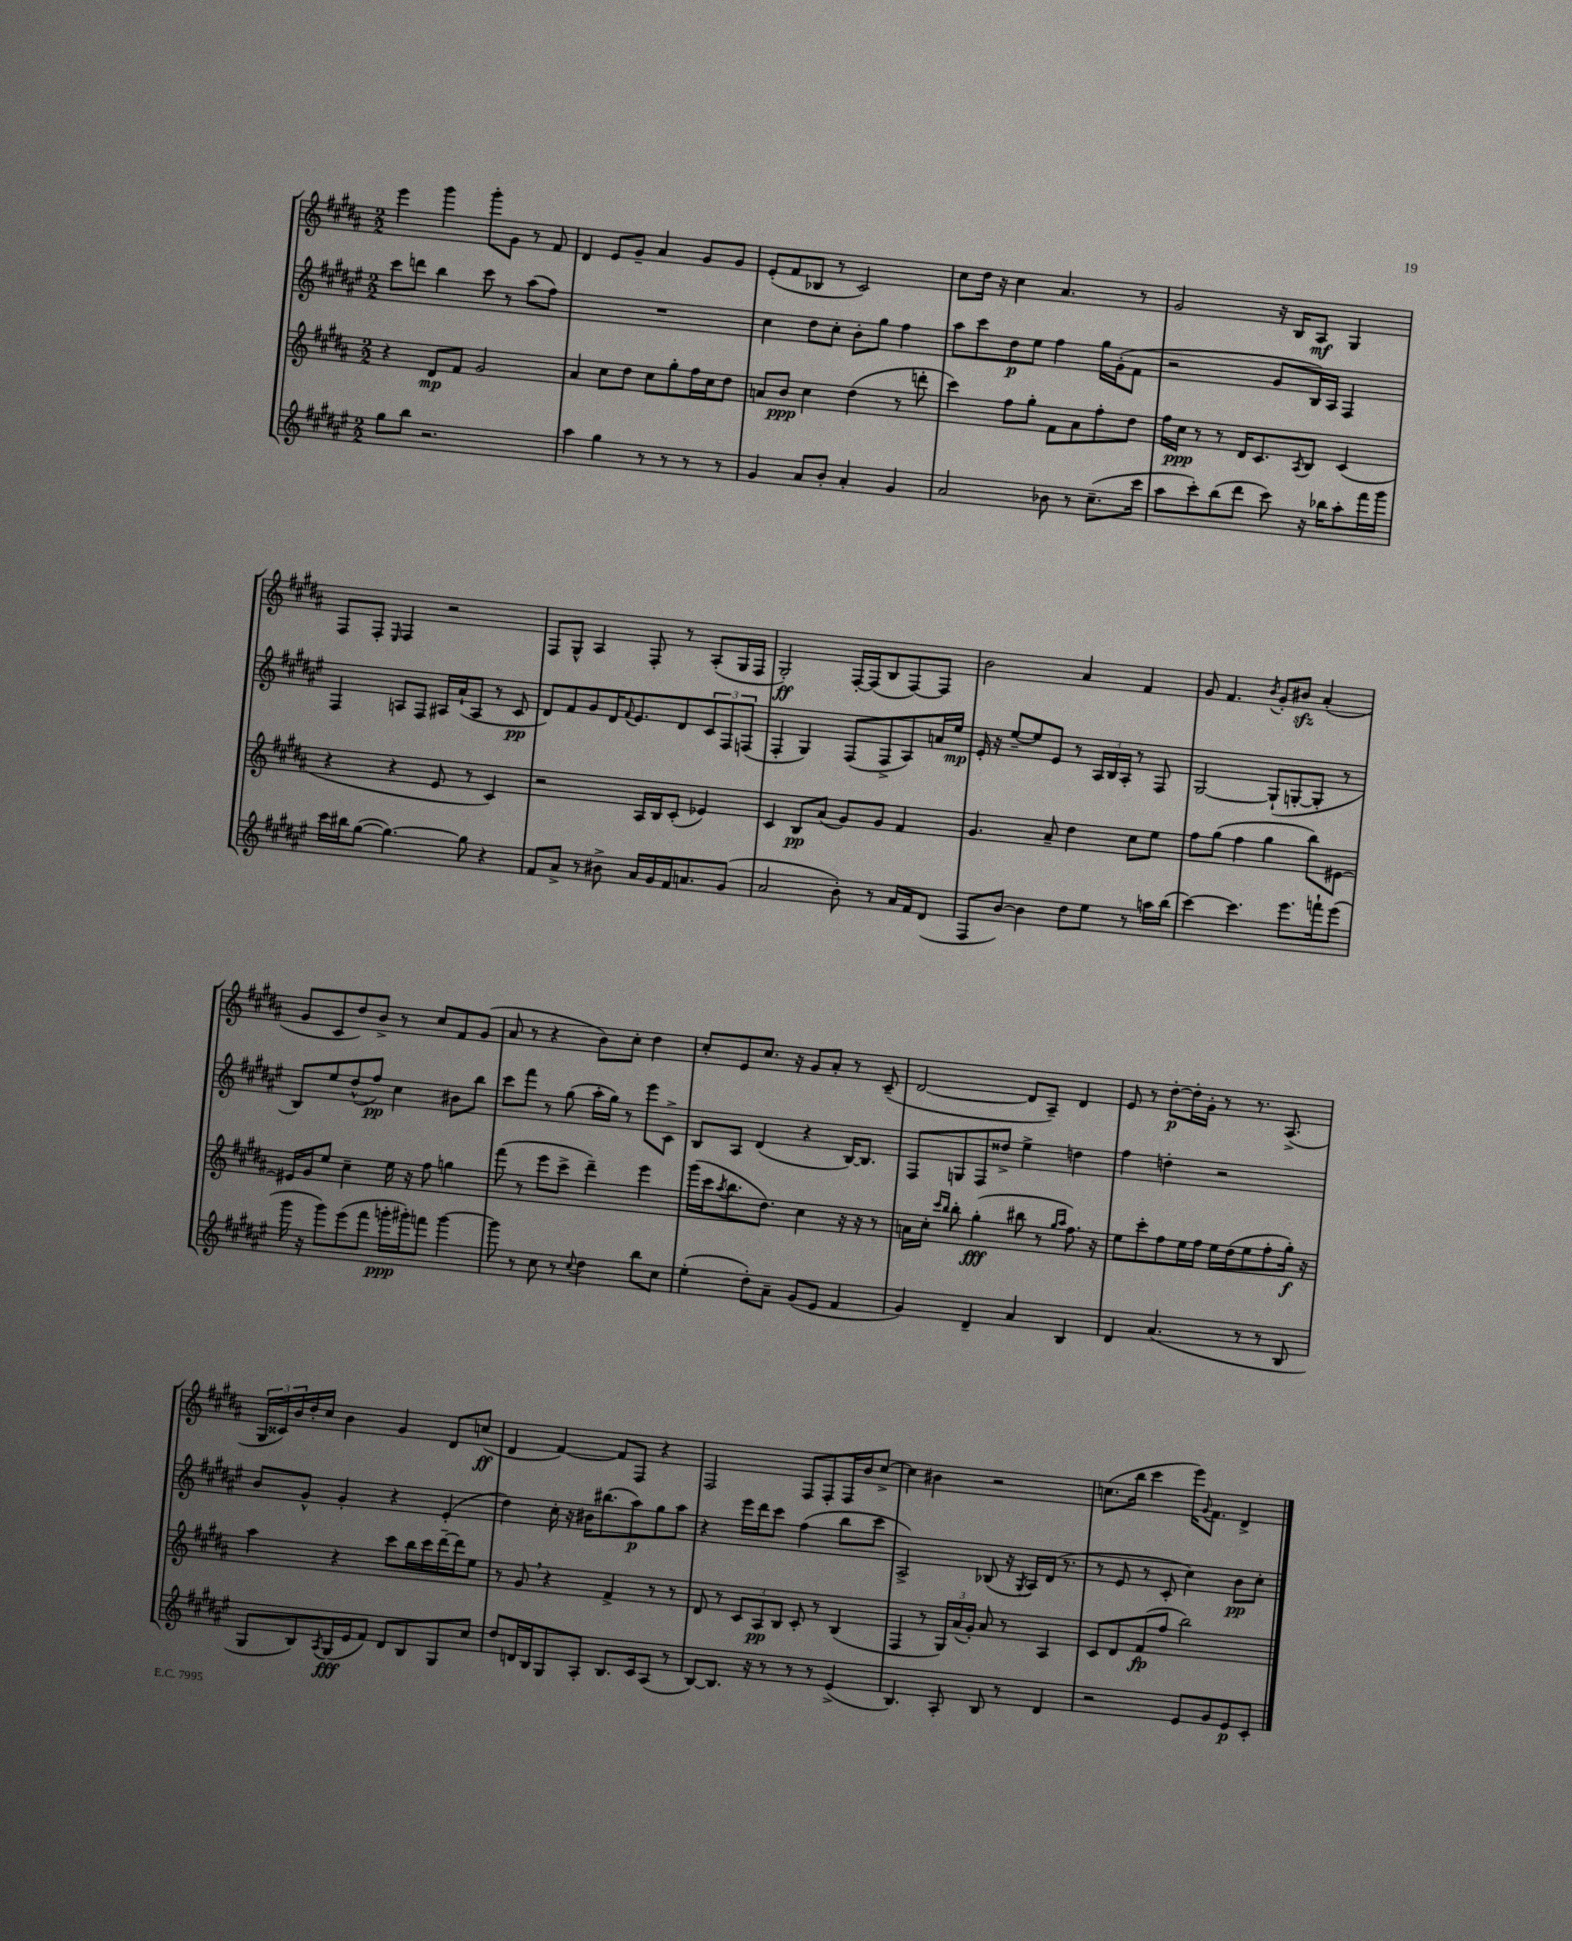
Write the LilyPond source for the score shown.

<<
\new StaffGroup <<
\new Staff = "s0" {
    \clef treble \key b \major \numericTimeSignature \time 2/2
    e'''4 gis'''4 gis'''8-. gis'8 r8 fis'8 |
    dis'4 e'8 gis'8-- ais'4 gis'8 gis'8 |
    e'8-.( fis'8 bes8 r8 cis'2) |
    cis''8 dis''16 r16 cis''4 ais'4. r8 |
    gis'2 r16 b16 ais8\mf gis4 |
    fis8 fis8-. \grace { e16 } fis4 r2 |
    fis8 gis8-^ ais4 fis8-. r8 ais8-.( gis16 fis16 |
    gis2-.\ff) fis16~-. fis16( b8 fis8~) fis8 |
    b'2 ais'4 fis'4 |
    gis'8 fis'4. \acciaccatura { b'8 } gis'8-. bis'8\sfz ais'4-.( |
    gis'8 cis'8 dis''8) b'8-> r8 cis''8 fis'8 gis'8( |
    ais'8 r8 r4 b'8) cis''8-. dis''4 |
    cis''8-. e'8 cis''8. r16 gis'8 ais'8-. r8 cis'8--( |
    dis'2~ dis'8 ais8--) dis'4 |
    e'8 r8 dis''8~-.\p dis''16-. gis'16-. r8 r8. ais8.->( |
    \tuplet 3/2 { gis16 cisis'16) b'16 } dis''16-. cis''16 b'4 gis'4 dis'8 c''8\ff( |
    dis'4 fis'4~) fis'8 fis8 r4 |
    fis2 fis8 fis8-. fis16 b'16 cis''8~-> |
    cis''4 bis'4 r2 |
    c''8.( b''16 cis'''4 e'''16) \appoggiatura { gis'8 } fis'8. dis'4-> \bar "|." |
}
\new Staff = "s1" {
    \clef treble \key fis \major \numericTimeSignature \time 2/2
    cis'''8 d'''8 b''4 cis'''8 r8 ais''8( fis''8) |
    R1 |
    cis''4 dis''8 cis''8-. b'8-. gis''8 fis''4 |
    ais''8 cis'''8 dis''8\p eis''8 fis''4 gis''16 gis'16-.( fis'8 |
    r2 gis'8 b16) ais16 fis4 |
    fis4 a8 fis8 ais16 ais'16-!( ais8 r8 cis'8\pp |
    dis'8) fis'8 gis'8 dis'16 \appoggiatura { fis'8 } eis'8. dis'8 \tuplet 3/2 { cis'8 fis8 f8( } |
    fis4-. gis4) fis8( fis8-> ais8) a'16 eis''16\mp |
    eis'16-. r16 eis''8~-- eis''8 eis'8 r8 \tuplet 3/2 { ais16 b16 ais16-. } r8 fis8 |
    gis2~ gis8-!( g8~-. g8-. r8 |
    b8) eis''8 dis''8-^( fis''8\pp) cis''4 bis'8 b''8 |
    cis'''8 fis'''8 r8 gis''8( ais''16-. gis''16) r8 eis'''8 cis'8-> |
    b8 ais8 dis'4( r4 b16~) b8. |
    fis8 g8 fis8 disis''8-> eis''4-> d''4 |
    fis''4 d''4-. r2 |
    b'8 gis'8-^ gis'4-. r4 eis'4-.( |
    dis''4) cis''16-. r16 bis'16 bis''8.( ais''8\p) gis''8 ais''8 |
    r4 eis'''16 dis'''16 cis'''8 fis''4( b''8 cis'''8 |
    ais2->) bes8( r16 \acciaccatura { gis8 } ais16) dis'16( r8. |
    r8 eis'8 r8 cis'8-. cis''4) b'8\pp cis''8-. \bar "|." |
}
\new Staff = "s2" {
    \clef treble \key b \major \numericTimeSignature \time 2/2
    r4 dis'8\mp fis'8 gis'2 |
    ais'4 cis''8 dis''8 cis''8 gis''8-. fis''16 cis''16 dis''8 |
    a'8 b'8\ppp cis''4 dis''4( r8 d'''8-. |
    cis'''4) fis''8 gis''8-. fis'8 ais'8 fis''8-. dis''8 |
    fis''16 cis''16\ppp r8 r8 dis'16 cis'8. \acciaccatura { ais8 } b8 cis'4( |
    r4 r4 e'8 r8 cis'4) |
    r2 ais16 b16 cis'8-.( ees'4) |
    cis'4 b8\pp ais'8( gis'8) gis'8 fis'4 |
    gis'4. ais'8-- dis''4 cis''8 e''8 |
    fis''8 gis''8( fis''4 gis''4 b''8) eis'8~ |
    eis'16 gis'16 e''8 cis''4-- e''16 r16 fis''8 g''4 |
    fis'''8( r8 e'''8 cis'''8-> dis'''4--) e'''4 |
    gis'''16( cis'''16 \acciaccatura { ais''8 } b''8. dis''8.) cis''4 r16 r16 r8 |
    a'16 cis''16-. \grace { cis'''16 b''16 } b''8-. gis''4-.\fff( bis''8 r8 \grace { gis''16 ais''16 } fis''8.) r16 |
    e''8 cis'''8-. fis''8 e''16 fis''16 e''16 dis''16( e''8 fis''8-. gis''16-.\f) r16 |
    ais''4 r4 cis'''8 b''16 cis'''16 dis'''16~-- dis'''16 e''8 |
    r8 gis'8 \breathe r4 fis'4-> r8 r8 |
    dis'8 r8 \tuplet 3/2 { cis'8 ais8\pp b8 } cis'8-. r8 b4( |
    fis4 r8 \tuplet 3/2 { gis16) ais'16( gis'16-.) } ais'8 r8 ais4 |
    cis'8 dis'8 fis'8\fp( fis''8 b''2) \bar "|." |
}
\new Staff = "s3" {
    \clef treble \key fis \major \numericTimeSignature \time 2/2
    gis''8 b''8 r2. |
    ais''4 gis''4 r8 r8 r8 r8 |
    gis'4 ais'8 b'8-. ais'4-. gis'4 |
    ais'2 bes'8 r8 cis''8.--( cis'''16 |
    ais''8 cis'''8-.) b''8( dis'''8 cis'''8) r16 bes''16 ais''8-. fis'''16 gis'''16 |
    cis'''16 bis''16 gis''8~( gis''4.~) gis''8 r4 |
    fis'8 ais'8-> r8 bis'8-> ais'16 gis'16 fis'16 a'8. gis'8( |
    ais'2 b'8-.) r8 ais'16 fis'16 dis'8( |
    fis8 b'8~) b'4 dis''8 eis''8 r8 a''16 b''16( |
    cis'''4~) cis'''4. eis'''8. f'''16-! eis'''8( |
    gis'''16 r16 gis'''8) eis'''8( fis'''8 g'''16-.\ppp gis'''16-.) f'''8 gis'''4~ |
    gis'''8 r8 cis''8 r8 \appoggiatura { cis''8 } dis''4 b''8 cis''8 |
    eis''4-.( dis''8-.) ais'8-- gis'8( eis'8 fis'4 |
    gis'4) dis'4-- ais'4 b4 |
    dis'4 ais'4.( r8 r8 b8 |
    gis8 b8) \acciaccatura { ais8 } gis16\fff( eis'16 fis'8) dis'8 b8 gis8 cis''8 |
    dis''8 d'16 b16 gis8 ais8-. b8. cis'16 ais8( r8 |
    b8~) b8. r16 r8 r8 r8 eis'4->( |
    b4.) ais8-. b8 r8 dis'4 |
    r2 eis'8 gis'8 eis'8\p cis'8-. \bar "|." |
}
>>
>>
\layout { \context { \Score \remove "Bar_number_engraver" } }
